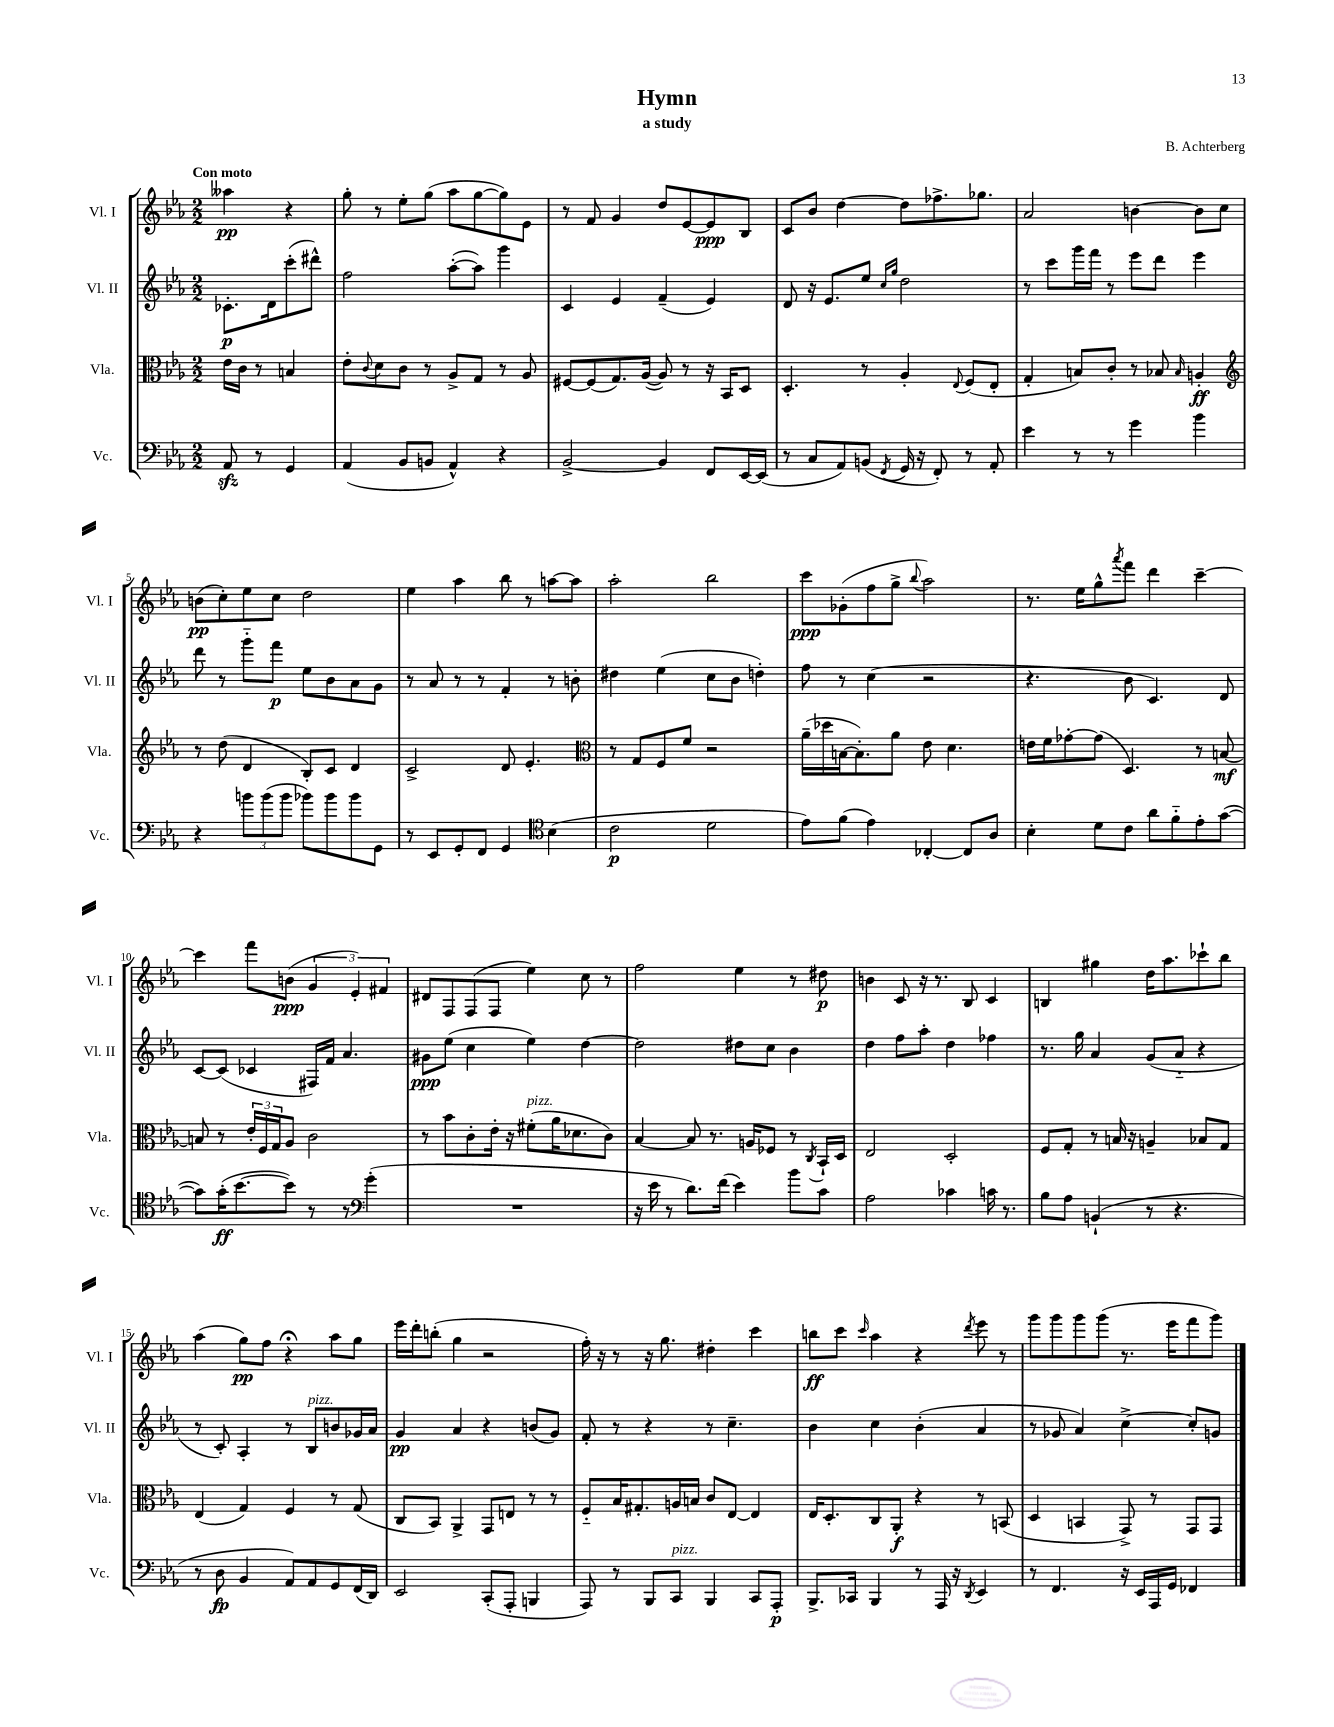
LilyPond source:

\header { title = "Hymn" composer = "B. Achterberg" subtitle = "a study" }
<<
\new StaffGroup <<
\new Staff = "s0" \with { instrumentName = "Vl. I" shortInstrumentName = "Vl. I" } {
    \clef treble \key ees \major \numericTimeSignature \time 2/2 \partial 2 \tempo "Con moto"
    aeses''4\pp r4 |
    g''8-. r8 ees''8-. g''8( aes''8 g''8~ g''8) ees'8 |
    r8 f'8 g'4 d''8 ees'8~ ees'8\ppp bes8 |
    c'8 bes'8 d''4~ d''8 fes''8.-> ges''8. |
    aes'2 b'4~ b'8 c''8 |
    b'8\pp( c''8-.) ees''8 c''8 d''2 |
    ees''4 aes''4 bes''8 r8 a''8~ a''8 |
    aes''2-. bes''2 |
    c'''8\ppp ges'8-.( f''8 g''8-> \appoggiatura { bes''8 } aes''2) |
    r8. ees''16 g''8-^ \acciaccatura { aes'''8 } f'''8 d'''4 c'''4~-- |
    c'''4 f'''8 b'8\ppp( \tuplet 3/2 { g'4 ees'4-.) fis'4 } |
    dis'8 f8 f8( f8 ees''4) c''8 r8 |
    f''2 ees''4 r8 dis''8\p |
    b'4 c'8 r16 r8. bes8 c'4 |
    b4 gis''4 d''16 aes''8. ces'''8-! bes''8 |
    aes''4( g''8\pp) f''8 r4\fermata aes''8 g''8 |
    ees'''16 d'''16-. b''8-.( g''4 r2 |
    f''16-.) r16 r8 r16 g''8. dis''4-. c'''4 |
    b''8\ff c'''8 \grace { c'''16 } aes''4 r4 \acciaccatura { d'''8 } ees'''8 r8 |
    g'''8 g'''8 g'''8 g'''8( r8. ees'''16 f'''8 g'''8) \bar "|." |
}
\new Staff = "s1" \with { instrumentName = "Vl. II" shortInstrumentName = "Vl. II" } {
    \clef treble \key ees \major \numericTimeSignature \time 2/2 \partial 2
    ces'8.-.\p d'16 c'''8-.( dis'''8-^) |
    f''2 aes''8~-.( aes''8) g'''4 |
    c'4 ees'4 f'4--( ees'4) |
    d'8 r16 ees'8. ees''8 \grace { c''16 g''16 } d''2 |
    r8 c'''8 g'''16 f'''16 r8 ees'''8 d'''8 ees'''4 |
    d'''8 r8 g'''8-_ f'''8\p ees''8 bes'8 aes'8 g'8 |
    r8 aes'8 r8 r8 f'4-. r8 b'8-. |
    dis''4 ees''4( c''8 bes'8 d''4-.) |
    f''8 r8 c''4( r2 |
    r4. bes'8 c'4.) d'8 |
    c'8~ c'8( ces'4 fis16) f'16 aes'4. |
    gis'8\ppp ees''8( c''4 ees''4) d''4~ |
    d''2 dis''8 c''8 bes'4 |
    d''4 f''8 aes''8-. d''4 fes''4 |
    r8. g''16 aes'4 g'8( aes'8-_ r4 |
    r8 c'8-.) aes4-. r8 bes8^\markup { \italic "pizz." } b'8 ges'16 aes'16 |
    g'4\pp aes'4 r4 b'8( g'8) |
    f'8-. r8 r4 r8 c''4.-- |
    bes'4 c''4 bes'4-.( aes'4 |
    r8 ges'8 aes'4) c''4~-> c''8-. g'8 \bar "|." |
}
\new Staff = "s2" \with { instrumentName = "Vla." shortInstrumentName = "Vla." } {
    \clef alto \key ees \major \numericTimeSignature \time 2/2 \partial 2
    ees'16 c'16 r8 b4 |
    ees'8-. \appoggiatura { c'8 } d'8 c'8 r8 aes8-> g8 r8 aes8 |
    fis8~ fis8( g8.) aes16~( aes8) r8 r16 bes,16 d8 |
    d4.-. r8 aes4-. \appoggiatura { ees8 } f8( ees8-. |
    g4-. b8) c'8-. r8 bes8 \grace { bes16 } a4-.\ff |
    \clef treble r8 d''8( d'4 bes8-.) c'8 d'4 |
    c'2-> d'8 ees'4.-. |
    \clef alto r8 g8 f8 f'8 r2 |
    aes'16--( des''16 b16~ b8.-.) aes'8 ees'8 d'4. |
    e'16 f'16 ges'8~-. ges'8( d4.) r8 b8~\mf |
    b8 r8 \tuplet 3/2 { ees'16-. f16 g16 } aes8 c'2 |
    r8 bes'8 c'8-. ees'16-. r16 fis'8-.^\markup { \italic "pizz." }( aes'16 des'8. c'8) |
    bes4~ bes8 r8. a16 fes8 r8 \acciaccatura { c8 } bes,16-! d16 |
    ees2 d2-. |
    f8 g8-. r8 b16 r16 a4-- bes8 g8 |
    ees4( g4) f4 r8 g8( |
    c8 bes,8) aes,4-> g,8 e8 r8 r8 |
    f8-_ bes16 gis8.-. a16 b16 c'8 ees8~ ees4 |
    ees16 d8.-. c8 aes,8-.\f r4 r8 b,8( |
    d4 b,4 g,8->) r8 g,8 g,8 \bar "|." |
}
\new Staff = "s3" \with { instrumentName = "Vc." shortInstrumentName = "Vc." } {
    \clef bass \key ees \major \numericTimeSignature \time 2/2 \partial 2
    aes,8\sfz r8 g,4 |
    aes,4( bes,8 b,8 aes,4-^) r4 |
    bes,2~-> bes,4 f,8 ees,16~ ees,16( |
    r8 c8 aes,8) b,8( \acciaccatura { f,8 } g,16 r16 f,8-.) r8 aes,8-. |
    ees'4 r8 r8 g'4 bes'4 |
    r4 \tuplet 3/2 { b'8 b'8( b'8 } bes'8) bes'8 bes'8 g,8 |
    r8 ees,8 g,8-. f,8 g,4 \clef tenor bes4( |
    c'2\p d'2 |
    ees'8) f'8( ees'4) ces4~-. ces8 aes8 |
    bes4-. d'8 c'8 aes'8 f'8-_ ees'8-. g'8~( |
    g'8) g'16-.\ff( bes'8.~ bes'8) r8 r8 \clef bass g'4-.( |
    R1 |
    r16 ees'16 r8 d'8.) f'16( ees'4) bes'8 c'8 |
    aes2 ces'4 c'16 r8. |
    bes8 aes8 b,4-!( r8 r4. |
    r8 d8\fp bes,4 aes,8) aes,8 g,8 f,16( d,16) |
    ees,2 c,8-.( aes,,8-. b,,4 |
    aes,,8) r8 bes,,8 c,8^\markup { \italic "pizz." } bes,,4 c,8 aes,,8-.\p |
    bes,,8.-> ces,16 bes,,4 r8 aes,,16 r16 \acciaccatura { d,8 } ees,4 |
    r8 f,4. r16 ees,16 aes,,16 g,16 fes,4 \bar "|." |
}
>>
>>
